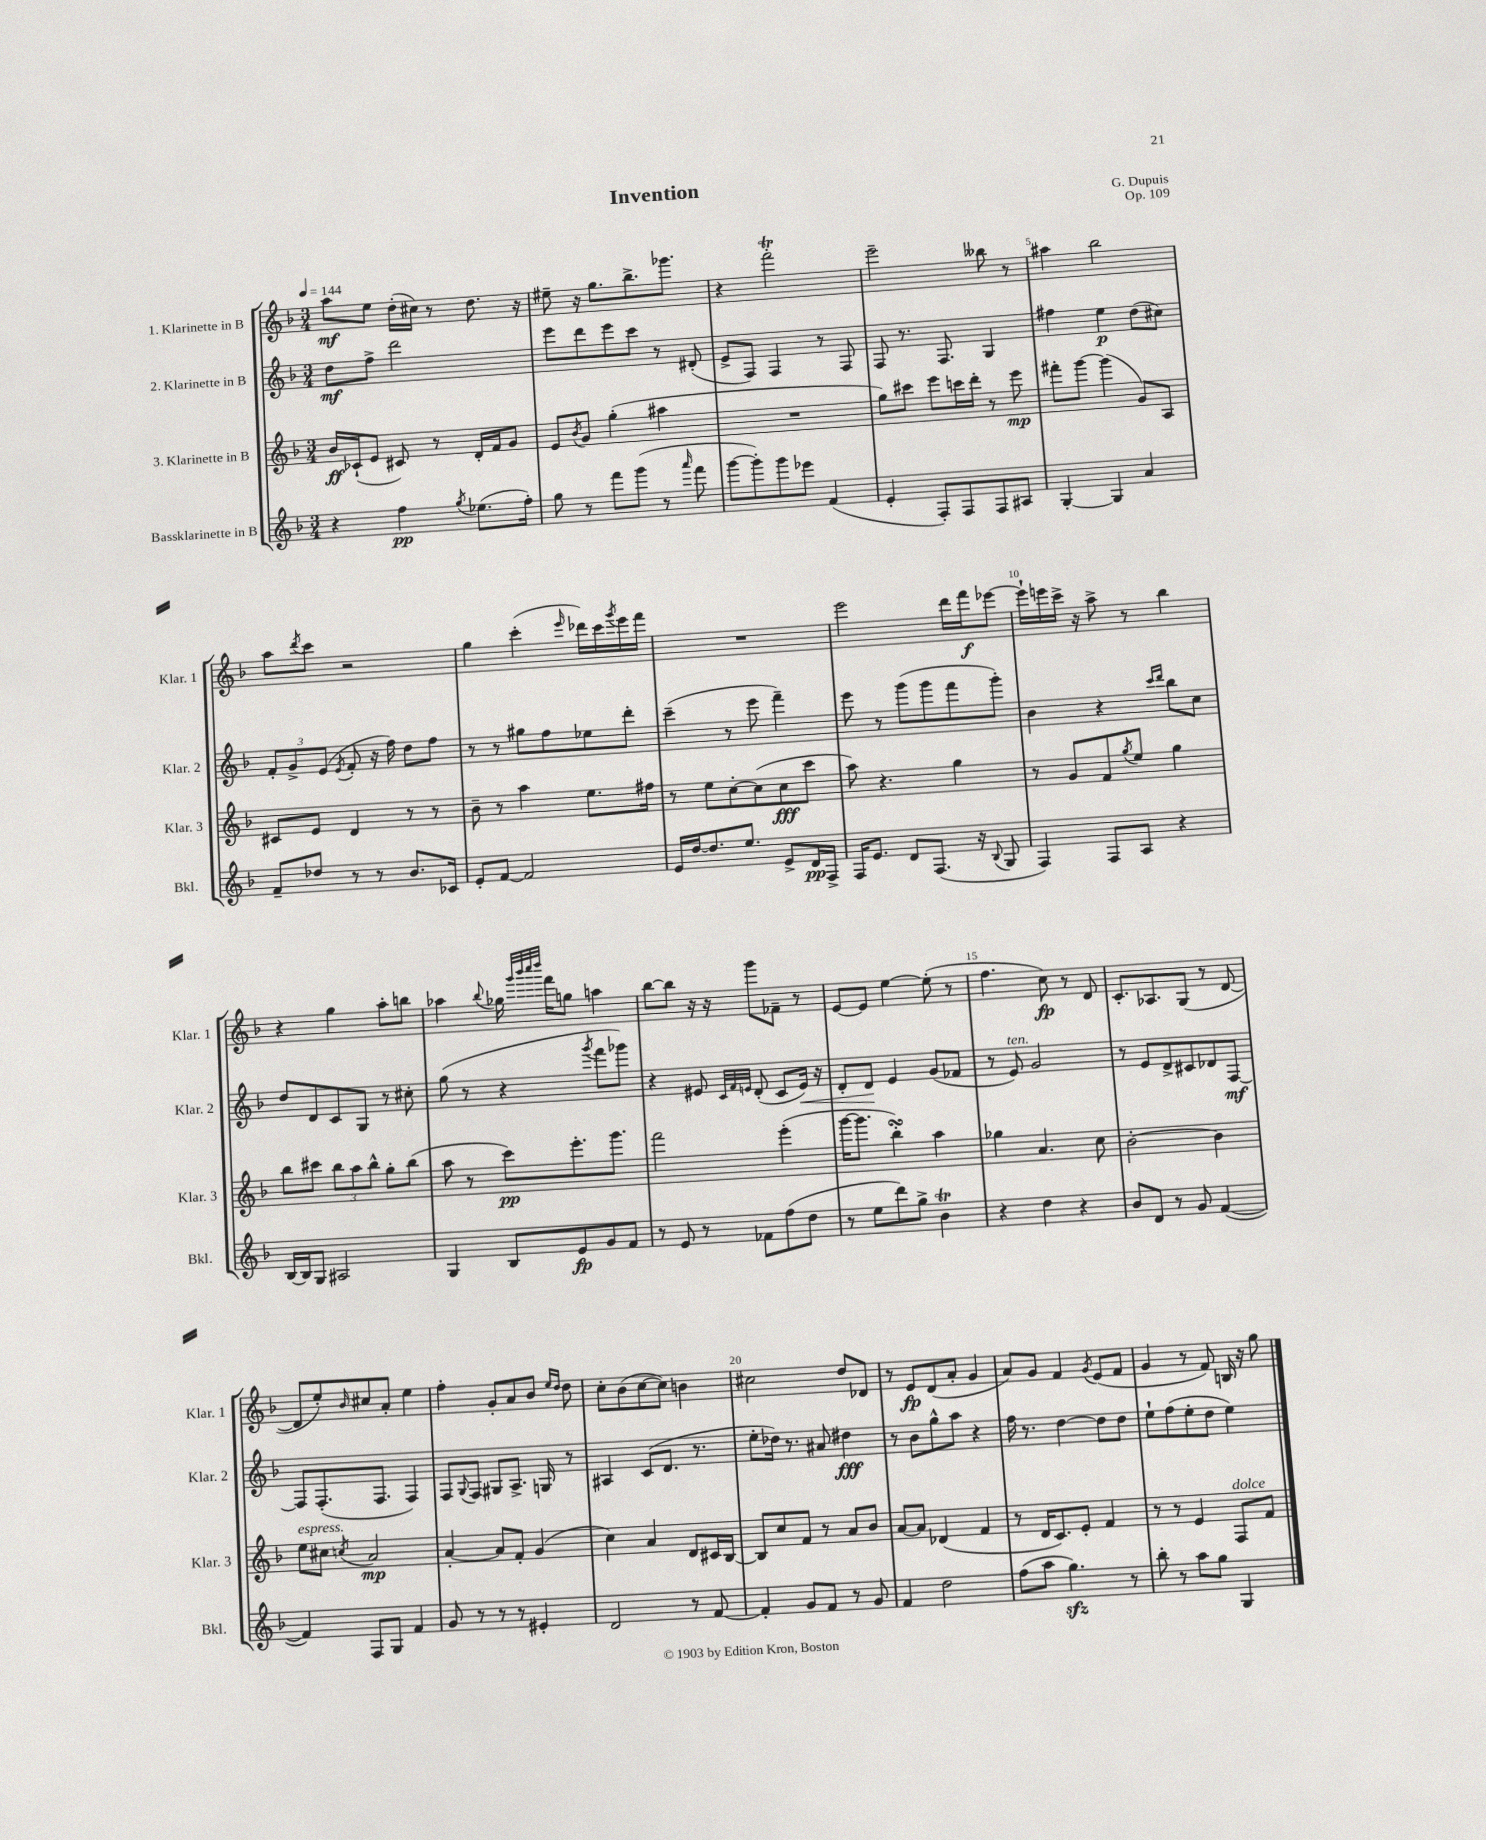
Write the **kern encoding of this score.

**kern	**kern	**kern	**kern
*staff4	*staff3	*staff2	*staff1
*clefG2	*clefG2	*clefG2	*clefG2
*k[b-]	*k[b-]	*k[b-]	*k[b-]
*M3/4	*M3/4	*M3/4	*M3/4
*MM144	*MM144	*MM144	*MM144
4r	16b-/LL	8dd\L	8aa\L
.	(16c-`/J	.	.
.	8e/J	8ff^\J	8ee\J
4ff\	8c#/)	2ddd\	(16dd'\LL
.	.	.	16cc#\JJ)
.	8r	.	8r
8qgg/	.	.	.
(8.ee-\L	16d'/LL	.	8.dd\
.	16f/J	.	.
.	8g/J	.	.
16ff'\Jk)	.	.	16r
=	=	=	=
8gg\	8e/L	8eee\L	8ee#~\
.	8qb-/	.	.
8r	8g/J	8ddd\	16r
.	.	.	8.gg\L
8fff\L	(4gg'\	8eee\	.
(8ggg\J	.	8ccc\J	8.bb-^\
8r	4aa#\	8r	.
.	.	.	8.ggg-\J
16qqaaa/	.	.	.
8fff\	.	(8d#'/	.
=	=	=	=
[8ggg\L	2.r	8e^/L	4r
8ggg'\])	.	8F/J)	.
8ggg\	.	4F/	2fff'\
8eee-\J	.	.	.
(4f/	.	8r	.
.	.	8F/	.
=	=	=	=
4e'/	8gg\L)	8F/	2eee~\
.	8ccc#\J	8.r	.
8F'/L)	8eee\L	.	.
.	.	8.F/	.
8F/	16ccc\L	.	.
.	16ddd'\JJ	.	.
8F/	8r	4G/	8bb--\
8A#/J	8eee\	.	8r
=	=	=	=
[4G'/	8fff#'\L	4ff#\	4aa#\
.	[8ggg\J	.	.
4G/]	(4ggg\]	4ee\	2bb-\
4a/	8g/L)	(8dd\L	.
.	8A/J	8cc#\J)	.
=	=	=	=
8f~/L	8c#/L	12f'/L	8aa\L
.	.	12g^/	.
.	.	.	8qddd/
8dd-/J	8e/J	.	8ccc\J
.	.	(12e/J	.
.	.	8qe/	.
8r	4d/	8f'/	2r
8r	.	16r	.
.	.	16ff\)	.
8.b-/L	8r	8dd\L	.
.	8r	8ff\J	.
16c-/Jk	.	.	.
=	=	=	=
8e'/L	8b-~\	8r	4gg\
[8f/J	8r	8r	.
2f/]	4aa\	8gg#\L	(4ccc'\
.	.	8ff\	.
.	.	.	16qqeee/
.	8.ee\L	8ee-\	16ddd-\LL)
.	.	.	16ccc\
.	.	.	8qggg/
.	.	8ddd'\J	16eee\
.	16ff#\Jk	.	16fff\JJ
=	=	=	=
16e/LL	8r	(4ccc~\	2.r
[16dd/J	.	.	.
8.dd/]	8ee\L	.	.
.	[8cc'\	8r	.
8.ee/J	.	.	.
.	(8cc\]	8eee\	.
8e^/L	8cc\	4fff~\)	.
16d/L	8ccc\J	.	.
16F^/JJ	.	.	.
=	=	=	=
16F/LK	8aa\)	8eee\	2eee\
8.e/J	.	.	.
.	4.r	8r	.
8d/L	.	(8ggg\L	.
(8.F/J	.	8ggg\	.
.	4gg\	8fff\	16ddd\LL
16r	.	.	16fff\J
8qqB-/	.	.	.
8G/	.	8ggg'\J)	[8eee-\J
=	=	=	=
4F/)	8r	4b-\	16eee-`\]LL
.	.	.	16eee\
.	8g/L	.	16ccc^\JJ
.	.	.	16r
8F/L	8f/	4r	8aa^\
.	8qgg/	.	.
8A/J	8ee/J	.	8r
.	.	16qqccc/LL	.
.	.	16qqddd/JJ	.
4r	4gg\	8bb-\L	4bb-\
.	.	8cc\J	.
=	=	=	=
[16B-/LL	8bb-\L	8dd/L	4r
16B-/]J	.	.	.
8G/J	8ccc#\J	8d/	.
2A#/	12bb-\L	8c/	4gg\
.	12aa\	.	.
.	.	8G/J	.
.	12bb-^^\J	.	.
.	8gg'\L	8r	8aa'\L
.	(8bb-\J	8cc#'\	8bb\J
=	=	=	=
4G/	8aa\	(8gg\	4aa-\
.	8r	8r	.
.	.	.	8qqbb-/
8B-/L	8ccc\L)	4r	16gg-\
.	.	.	32qqggg/LLL
.	.	.	32qqbbb-/
.	.	.	32qqcccc/
.	.	.	32qqdddd/JJJ
.	.	.	16fff\LK
8e/	8.eee'\	.	8gg\J
.	.	8qggg/	.
8g/	.	8fff\L	4aa\
.	8.ggg\J	.	.
8f/J	.	8ggg-\J)	.
=	=	=	=
8r	2fff\	4r	[8bb-\L
8e/	.	.	8bb-\]J
8r	.	8e#/	16r
.	.	.	16r
.	.	32qqc/LLL	.
.	.	32qqf/	.
.	.	32qqe/JJJ	.
8f-\L	.	(8d'/	8ggg\L
(8ff\	(4eee'\	8c/L	8f-~\J
8dd\J	.	16e/Jk)	8r
.	.	16r	.
=	=	=	=
8r	[16ggg\LK	8d'/L	[8e/L
.	8.ggg\]J	.	.
8ee\L	.	8d/J	8e/]J
8ddd\)	4bb-'\)	4e/	[4ee\
8gg^\J	.	.	.
4b-\	4aa\	(8g/L	(8ee'\]
.	.	8f-/J	8r
=	=	=	=
4r	4gg-\	8r	4.ff\
.	.	8e/)	.
4dd\	4.a/	2g/	.
.	.	.	8cc\)
4r	.	.	8r
.	8cc\	.	8d/
=	=	=	=
8b-/L	[2b-'\	8r	8.c'/L
8d/J	.	8e/L	.
.	.	.	8.A-/
8r	.	8d^/	.
8g/	.	8c#/	(8G/J
([4f/	4b-\]	8d-/	8r
.	.	[8F/J	[8d/
=	=	=	=
4f/])	8ee\L	8F/]L	8d/]L
.	8cc#\J	(8.F'/	8ee'/)
.	8qcc/	.	16qqb-/
8F/L	2a/	.	8cc#/
.	.	8.F/J	.
8G/J	.	.	8a'/J
4f/	.	4F/)	4ee\
=	=	=	=
8g/	[4a'/	8F/L	4ff'\
.	.	8qqG/	.
8r	.	8F/J	.
8r	8a/]L	8G#/L	8g'/L
8r	8f'/J	8.A^/J	8a/
4e#'/	(4g/	.	8b-/J
.	.	16G/	.
.	.	.	16qqee/LL
.	.	.	16qqdd/JJ
.	.	8r	8dd\
=	=	=	=
2d/	4cc\)	4A#/	8cc'\L
.	.	.	(8b-\
.	4a/	(8c/L	[8cc\
.	.	8.d/J	8cc\]J)
8r	8d/L	.	4b\
.	.	8.r	.
[8f/	16c#/L	.	.
.	[16B-/JJ	.	.
=	=	=	=
4f'/]	8B-/]L	8ee'\L	2cc#\
.	8cc/	16dd-\Jk)	.
.	.	8.r	.
8g/L	8f/J	.	.
8f/J	8r	8a#/	.
8r	8a/L	4dd#\	8dd/L
8g/	8b-/J	.	8d-/J
=	=	=	=
4f/	[8a/L	8r	8r
.	8a/]J	8b-\L	8e/L
2dd\	(4d-/	8gg^^\	(8d/
.	.	8aa\J	8a'/J
.	4f/	4r	4g/
=	=	=	=
(8ff\L	8r	16ff\	8a/L)
.	.	8.r	.
8aa\J	16d/LK	.	8g/J
.	8.c/)	.	.
4.gg\)	.	[4dd\	4f/
.	8e'/J	.	.
.	.	.	8qg/
.	4f/	8dd\]L	(8e/L
8r	.	8dd\J	8f/J
=	=	=	=
8bb-'\	8r	8ee`\L	4g/
8r	8r	(8ff\	.
8aa\L	4e/	8ee'\	8r
8gg\J	.	8dd\J	8f/)
4G/	8F/L	4ee\)	16B/
.	.	.	16r
.	8f/J	.	8gg\
==	==	==	==
*-	*-	*-	*-
